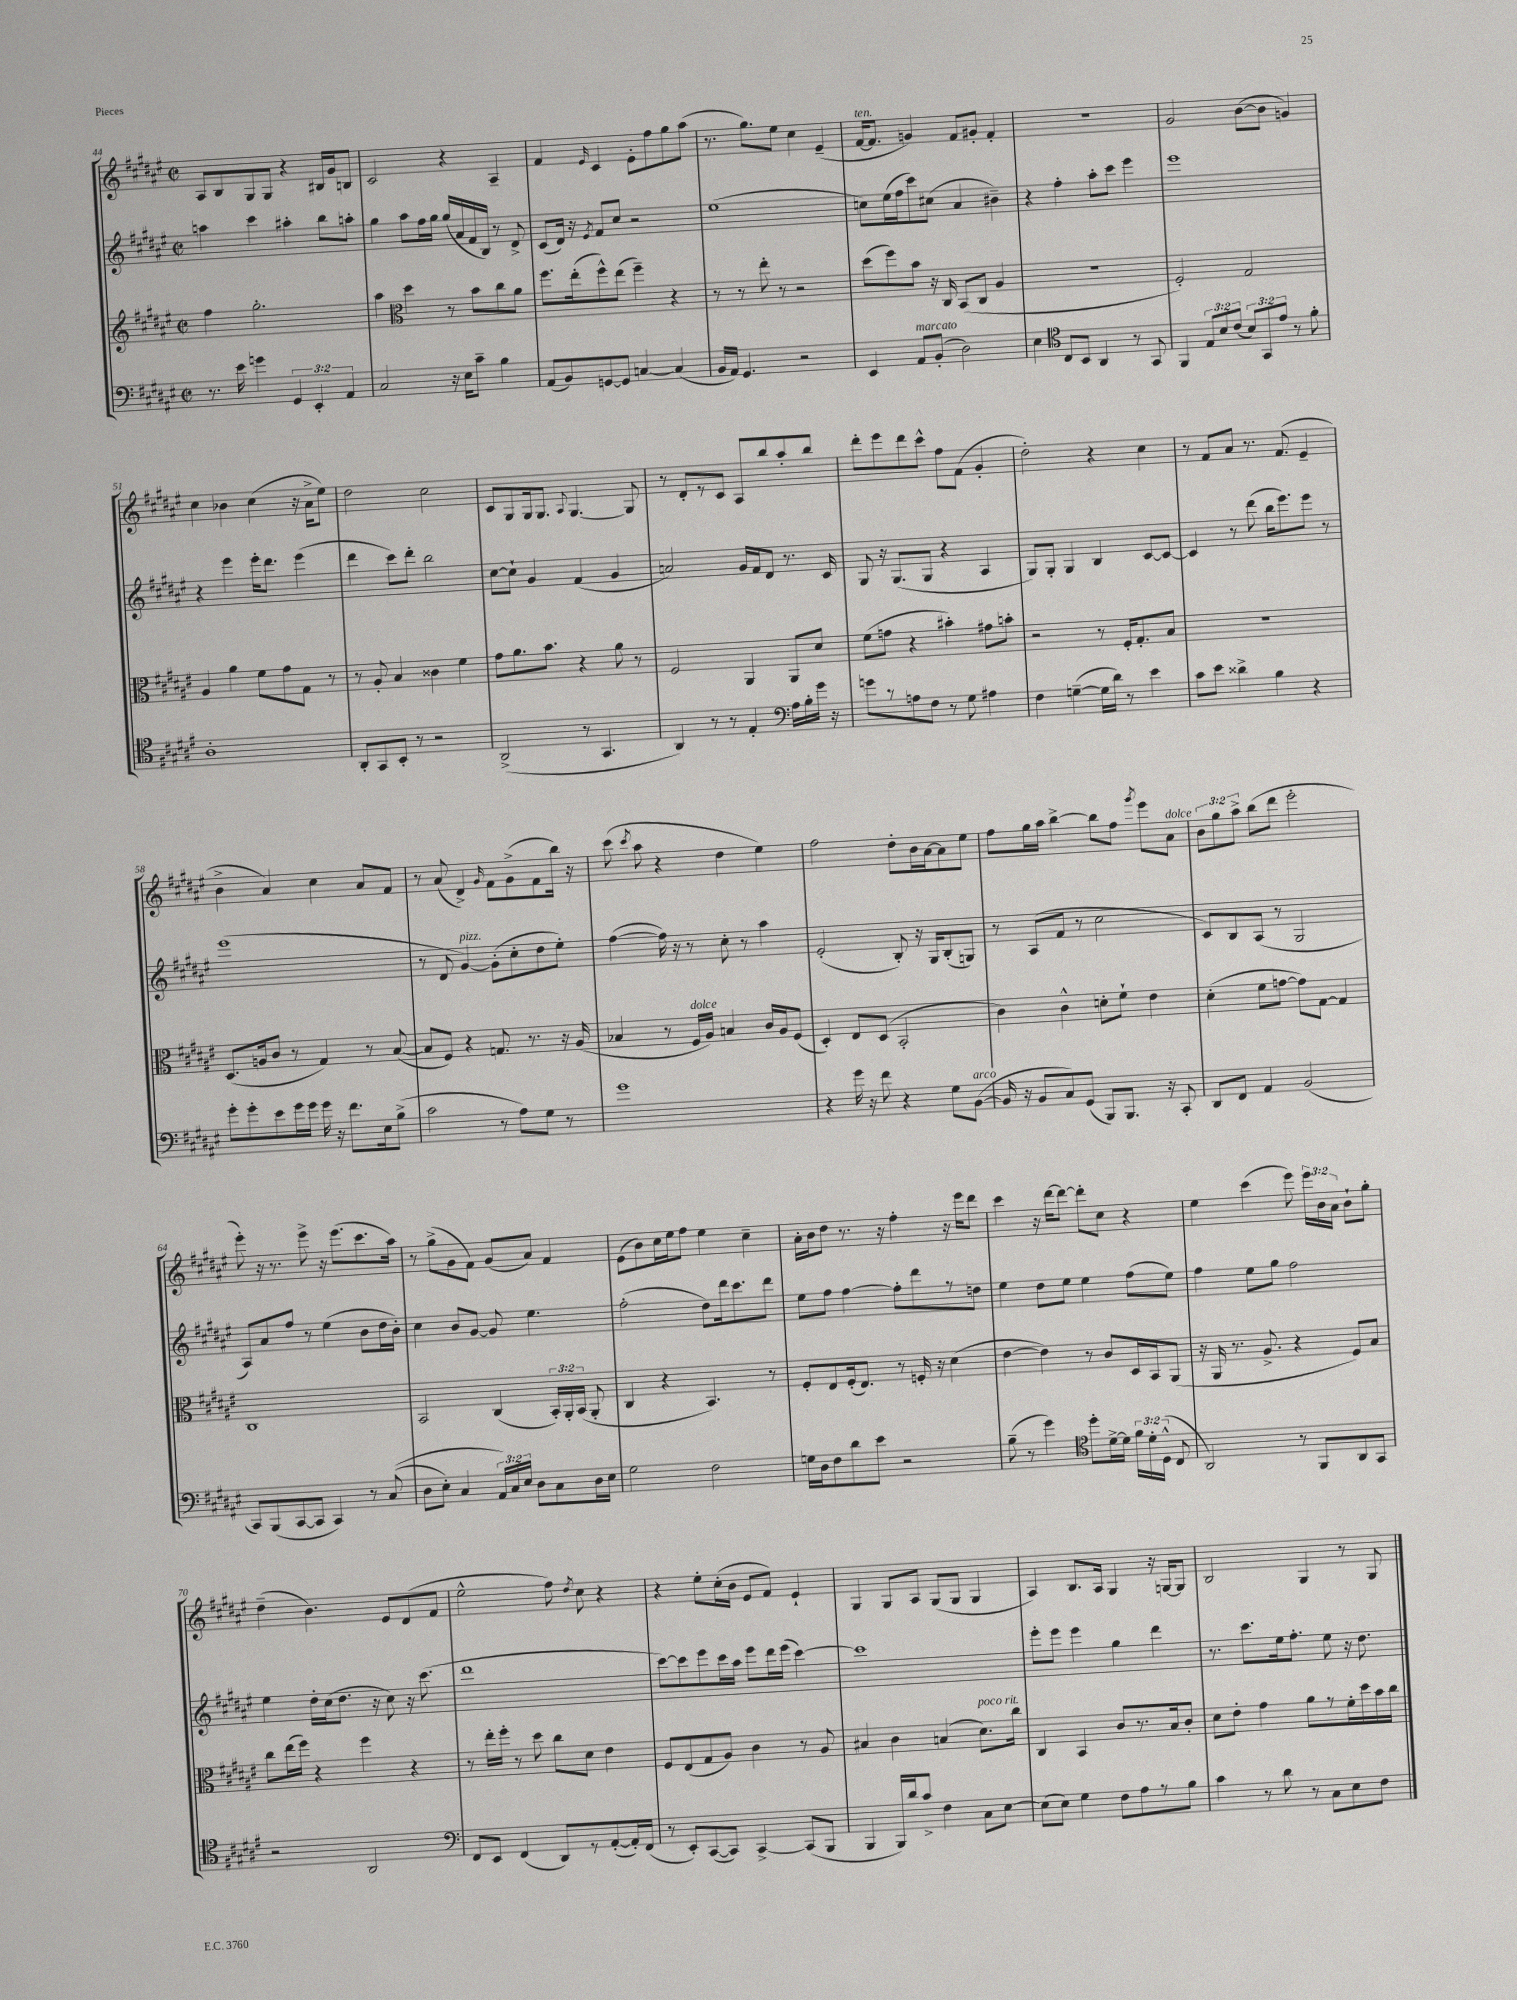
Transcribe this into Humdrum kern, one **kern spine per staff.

**kern	**kern	**kern	**kern
*part4	*part3	*part2	*part1
*staff4	*staff3	*staff2	*staff1
*clefF4	*clefG2	*clefG2	*clefG2
*k[f#c#g#d#a#e#]	*k[f#c#g#d#a#e#]	*k[f#c#g#d#a#e#]	*k[f#c#g#d#a#e#]
*M2/2	*M2/2	*M2/2	*M2/2
*met(c|)	*met(c|)	*met(c|)	*met(c|)
=44	=44	=44	=44
8.r	4ff#\	4aan\	8A#/L
.	.	.	8B/
16e#\	.	.	.
4gn\	2.gg#'\	4ccc#\	8G#/
.	.	.	8G#/J
6GG#/	.	4aa#X'\	4r
6EE#'/	.	.	.
.	.	8bb\L	16B#X/LL
.	.	.	16g#/J
6AA#/	.	.	.
.	.	8aan'\J	8Bn/J
=45	=45	=45	=45
2C#/	4aa#\	4gg#\	2c#/
*	*clefC3	*	*
.	4dd#\	8aa#\L	.
.	.	16ff#\L	.
.	.	16gg#\JJ	.
16r	8r	(16gg#/LL	4r
16E#\KL	.	16a#/	.
8c#~\J	8b\L	16f#/	.
.	.	16B/JJ)	.
4B\	8cc#\	8r	4A#~/
.	8a#\J	8d#^/	.
=46	=46	=46	=46
(8AA#/L	8.ff#\L	(8c#/L	4f#/
8BB/)	.	16d#/Jk)	.
.	(16ee#'\k	16r	.
.	.	8qe#/	16qqe#/
[8GGn/	8ff#^^\)	8f#/L	4c#/
8GG/J]	(8ee#\J	8cc#/J	.
[4Cn/	4ff#~\)	2r	8e#'\L
.	.	.	8ff#\
(4C/]	4r	.	8gg#\
.	.	.	(8aa#\J
=47	=47	=47	=47
16BB/LL	8r	(1ee#	8.r
16AA#/JJ)	.	.	.
4.GG#/	8r	.	.
.	.	.	8.gg#\L)
.	8ee#'\	.	.
.	8r	.	8ee#\J
2r	2r	.	4cc#\
.	.	.	(4e#~/
=48	=48	=48	=48
!	!	!	!LO:TX:a:i:t=ten.
4EE#/	(8dd#\L	8ccn\L)	[16f#/KL
.	.	.	8.f#/J]
.	8ff#\)	(16ee#\L	.
.	.	16ff#\J	.
!LO:TX:a:i:t=marcato	!	!	!
8AA#/L	8b\J	8ccc#\)	4gn/)
(8BB'/J	16r	(8cc#X\J	.
.	16C#/	.	.
2D#\)	(8BB/L	4a#/	8f#/L
.	8C#/J	.	8g#X'/J
.	4A#/	4b#X~\)	4f#'/
=49	=49	=49	=49
4E#\	1r	4r	1r
*clefC4	*	*	*
8C#/L	.	4ff#'\	.
8BB/J	.	.	.
4AA#/	.	8aa#'\L	.
.	.	8ccc#\J	.
8r	.	4eee#\	.
8GG#/	.	.	.
=50	=50	=50	=50
4FF#/	2F#'/)	1eee#	2g#/
12E#/L	.	.	.
12B/	.	.	.
(12c#/J	.	.	.
12B/L)	2G#/	.	([8b\L
12GG#/	.	.	.
.	.	.	8b\J]
12e#/J	.	.	.
8r	.	.	4gn/)
8f#'\	.	.	.
!!LO:LB:g=z
=51	=51	=51	=51
1A#'	4A#/	4r	4cc#\
.	4a#\	4eee#\	4b-X\
.	8f#\L	16eee#'\KL	(4cc#\
.	.	8.ddd#\J	.
.	8g#\	.	.
.	8G#\J	(4eee#\	16r
.	.	.	16a#^\KL
.	8r	.	8ee#\J)
=52	=52	=52	=52
8AA#'/L	8r	4ddd#\	2dd#\
8GG#/	8A#'/	.	.
8BB'/J	4B/	8ccc#\L)	.
8r	.	8ddd#'\J	.
2r	4c##X\	2bb\	2cc#\
.	4f#\	.	.
=53	=53	=53	=53
(2AA#^/	8g#\L	[8cc#\L	8c#/L
.	8.a#\	8cc#`\J]	8G#/
.	.	4g#/	16G#/k
.	8.b\J	.	8.G#/J
.	.	.	8qqA#/
8r	4r	(4f#/	[4.G#/
4.GG#/	.	.	.
.	8a#\	4g#/	.
.	8r	.	8G#/]
=54	=54	=54	=54
4AA#/)	2F#/	2an/)	8r
.	.	.	8d#'/L
8r	.	.	8r
8r	.	.	8c#/J
4E#'/	4AA#/	16g#/LL	8A#/L
.	.	16f#/J	.
.	.	8d#/J	8bb/
*clefF4	*	*	*
16A#\LL	8AA#/L	8.r	8aa#'/
16B'\	.	.	.
16g#\JJ	8d#/J	.	8bb/J
16r	.	16c#/	.
=55	=55	=55	=55
8gn\L	(8f#\L	8G#/	8ddd#'\L
8r	8gn\J	16r	8eee#\
.	.	(8.G#/L	.
8An\	4r	.	8ddd#\
8F#\J	.	8G#/J	8ccc#^^\J
8r	4b#X'\)	4r	8ff#\L
8G#\	.	.	(8f#\J
4A#X\	8g#X\L	4A#/	4g#'/
.	8bn'\J	.	.
=56	=56	=56	=56
4F#\	2r	8G#/L)	2dd#'\)
.	.	8G#'/J	.
([4Gn~\	.	4G#/	.
16G\LL]	8r	4B/	4r
16d#\JJ)	.	.	.
8r	16F#'/KL	.	.
.	8.G#'/	.	.
4e#\	.	[8c#/L	4cc#\
.	8B/J	8c#/J_	.
=57	=57	=57	=57
8c#\L	1r	4c#/]	8r
8e#\J	.	.	8f#/L
4d##X^\	.	8r	8a#/J
.	.	(8ddd#\	8.r
4B\	.	16bb\KL	.
.	.	8.eee#\)	(8.f#/
4r	.	8eee#\J	4e#~/
.	.	8r	.
!!LO:LB:g=z
=58	=58	=58	=58
8g#'\L	(8.D#/L	(1eee#	4b^\
8g#'\	.	.	.
.	16An/k	.	.
8e#\	8c#/J	.	4a#/)
16g#\L	8r	.	.
16g#\JJ	.	.	.
16g#\	4G#/)	.	4cc#\
16r	.	.	.
8.f#\L	.	.	.
.	8r	.	8a#/L
16E#\k	.	.	.
(8B^\J	([8B/	.	8f#/J
=59	=59	=59	=59
2c#\	8B/L]	8r	8r
.	8F#/J)	8d#/	(8a#/
!	!	!LO:TX:a:i:t=pizz.	!
.	4r	[4g#/)	4d#^/)
.	.	.	16qqg#/
8r	8.Gn/	(8g#'\L]	8f#\L
8A#\L)	.	8cc#'\	(8g#^\
.	8.r	.	.
8G#\J	.	8dd#\	8f#\
8r	16r	8ee#'\J)	16bb\Jk)
.	(16A#/	.	16r
=60	=60	=60	=60
1g#	4B-X/	([4ff#\	(8ccc#\
.	.	.	8qccc#/
.	.	.	8aa#\
.	8r	16ff#\])	4r
.	.	16r	.
!	!LO:TX:a:i:t=dolce	!	!
.	16F#/LL	8r	.
.	16A#/JJ)	.	.
.	4Bn/	8cc#'\	4dd#\
.	.	8r	.
.	16c#/LL	4aa#\	4ee#\)
.	16A#/J	.	.
.	(8F#/J	.	.
=61	=61	=61	=61
4r	4D#'/)	(2e#'/	2ff#\
16g#\	8E#/L	.	.
16r	.	.	.
8f#\	(8D#/J	.	.
4r	2BB'/	8B'/)	8dd#'\L
.	.	16r	16b\L
.	.	16G#/KL	[16a#\J
8G#\L	.	(8B'/	8a#\]
!LO:TX:a:i:t=arco	!	!	!
([8BB\J	.	8Gn/J)	8ee#\J
=62	=62	=62	=62
16BB/]	4c#\)	8r	8ff#\L
16r	.	.	.
8BB/L	.	(8A#/L	16gg#\L
.	.	.	16aa#\JJ
8C#/)	4c#^^\	8f#/J	[4bb^\
(8GG#/J	.	8r	.
8BBB/L)	8dn'\L	2cc#\	8bb\L]
8.BBB/J	8f#`\J	.	8ff#\J
.	.	.	8qggg#/
.	4e#\	.	8eee#\L
16r	.	.	.
!	!	!	!LO:TX:a:i:t=dolce
8CC#'/	.	.	8a#\J
=63	=63	=63	=63
8DD#/L	(4d#'\	8c#/L)	12b\L
.	.	.	12gg#\
8FF#/J	.	8B/	.
.	.	.	12aa#^\J
4AA#/	8f#\L	(8A#/J	(8bb\L
.	[8gn\J	8r	8ddd#\J
(2BB/	8g\L])	2G#/	2eee#'\
.	[8G#\J	.	.
.	4G#/]	.	.
!!LO:LB:g=z
=64	=64	=64	=64
8CC#/L)	1C#	8A#/L)	8eee#'\)
(8BBB/	.	8a#/	16r
.	.	.	8.r
[8CC#/	.	8ff#/J	.
8CC#/J]	.	8r	8eee#^\
4CC#/)	.	(4ee#\	16r
.	.	.	(8.eee#\L
8r	.	8b\L	8.ccc#\
((8C#/	.	16dd#\L	.
.	.	16b'\JJ)	16aa#\Jk)
=65	=65	=65	=65
8D#\L	2BB/	4cc#\	8r
8E#'\J)	.	.	(8gg#^\L
4C#/	.	8b/L	8g#\
.	.	[8g#/J	8f#\J)
24AA#/LL)	(4C#/	8g#/]	(8g#/L
24C#/	.	.	.
24E#/JJ	.	.	.
8D#\L	.	4.ee#\	8a#/J)
8C#\	24BB'/LL)	.	4f#/
.	24AA#'/	.	.
.	(24BB/JJ	.	.
16D#\L	8AA#'/	.	.
16E#\JJ	.	.	.
=66	=66	=66	=66
2G#\	4C#/	(2ff#'\	(8e#\L
.	.	.	8b\)
.	4r	.	16cc#\L
.	.	.	16ee#\J
.	.	.	8ff#\J
2F#\	4.BB/)	8dd#\L)	4ee#\
.	.	16ddd#\k	.
.	.	8.ccc#\	.
.	.	.	4cc#~\
.	8r	8ddd#\J	.
=67	=67	=67	=67
16Gn\LL	8F#'/L	8ee#\L	16a#'\LL
16D#\J	.	.	16b\J
8F#\	8E#/	8ff#\J	8dd#\J
8d#\	(16F#'/k	[4ff#\	8.r
.	8.E#/J)	.	.
8e#\J	.	.	.
.	.	.	16r
2r	8r	8ff#'\L]	4ff#'\
.	16Fn'/	8ddd#\	.
.	16r	.	.
.	(4d#\	8r	16r
.	.	.	16eee#\KL
.	.	8ddn\J	8ddd#\J
=68	=68	=68	=68
(8B~\	[4e#\	4ee#\	4ccc#\
8r	.	.	.
4g#\)	4e#\])	8dd#\L	16r
.	.	.	[16ddd#\KL
.	.	8ee#\J	8ddd#\J_
*clefC4	*	*	*
8dd#'\L	8r	4ee#\	8ddd#'\L]
[16d#^\L	8c#/L	.	8cc#\J
16d#\JJ]	.	.	.
24f#\LL	16D#/L	(8ff#\L	4r
24d#'\	.	.	.
.	16BB/J	.	.
(24D#^^\JJ	.	.	.
8C#/	(8AA#/J	8ee#\J)	.
=69	=69	=69	=69
2AA#/)	16r	4ff#\	4ee#\
.	16AA#/	.	.
.	8.r	.	.
.	.	8ee#\L	(4ccc#\
.	8.A#^/	.	.
.	.	8gg#\J	.
8r	4r	2ff#\	8eee#\)
8FF#/L	.	.	24eee#\LL
.	.	.	24b\
.	.	.	24a#\JJ
8AA#/	8F#/L)	.	8b`\L
8GG#/J	8B/J	.	8gg#'\J
!!LO:LB:g=z
=70	=70	=70	=70
2r	8cc#\L	4ee#\	(4dd#~\
.	(16ee#\L	.	.
.	16ff#\JJ)	.	.
.	4r	16dd#'\LL	4.b\)
.	.	(16cc#\J	.
.	.	8.dd#\J	.
2AA#/	4ff#\	.	.
.	.	16r	.
.	.	8cc#\)	8e#/L
.	4r	16r	(8d#/
.	.	(8.ccc#\	.
.	.	.	8f#/J
=71	=71	=71	=71
*clefF4	*	*	*
8FF#/L	8r	1ddd#	2ee#^^\
8EE#/J	16ee#'\LL	.	.
.	16ff#'\JJ	.	.
(4FF#/	8r	.	.
.	8dd#\	.	.
8DD#/L)	8cc#\L	.	8ff#\)
.	.	.	8qdd#/
8r	8d#\J	.	8cc#\
([8AA#'/	4e#\	.	4r
16AA#'/L])	.	.	.
(16FF#/JJ	.	.	.
=72	=72	=72	=72
8r	8F#/L	[8ccc#\L)	4r
8EE#'/L)	(8E#/	8ccc#\]	.
([8CC#/	8G#/	8eee#\	8ee#'\L
8CC#/J])	8A#/J)	16ccc#\L	(16cc#'\L
.	.	16aa#\JJ	16b\JJ
[4CC#^/	4c#\	8eee#\L	8e#/L
.	.	16ddd#\L	8f#/J)
.	.	(16eee#\JJ	.
(8CC#/L]	8r	[4ccc#\)	4e#`/
8BBB/J	8A#/	.	.
=73	=73	=73	=73
4BBB/	4B#X/	1ccc#]	4G#/
16BBB/LL)	4c#\	.	8G#/L
16d#/J	.	.	.
8c#^/J	.	.	8A#/J
4F#\	(4Bn/	.	(8G#/L
.	.	.	8G#/J
!	!LO:TX:a:i:t=poco rit.	!	!
8C#\L	8.d#\L)	.	4G#/
[8E#\J	.	.	.
.	16cc#\Jk	.	.
=74	=74	=74	=74
(8E#\L]	4C#/	8eee#'\L	4A#/)
8E#\J)	.	8eee#\J	.
4G#\	4BB/	4eee#\	8.B/L
.	.	.	16A#/Jk
8F#\L	8c#/L	4gg#\	4G#/
8A#\	8.r	.	.
8r	.	4ddd#\	16r
.	16B/k	.	[16Gn/KL
8B\J	8c#'/J	.	8G/J]
=75	=75	=75	=75
4c#\	8d#\L	8.r	2B/
.	8e#'\J	.	.
.	.	8.ccc#\L	.
8r	4g#\	.	.
8d#\	.	16ee#\k	.
.	.	8.ff#'\J	.
8r	8a#\L	.	4G#/
8C#\L	8r	8ee#\	.
8E#\	16f#'\L	16r	8r
.	16dd#\	8.dd#\	.
8F#\J	16b\	.	8G#/
.	16cc#\JJ	.	.
==	==	==	==
*-	*-	*-	*-
